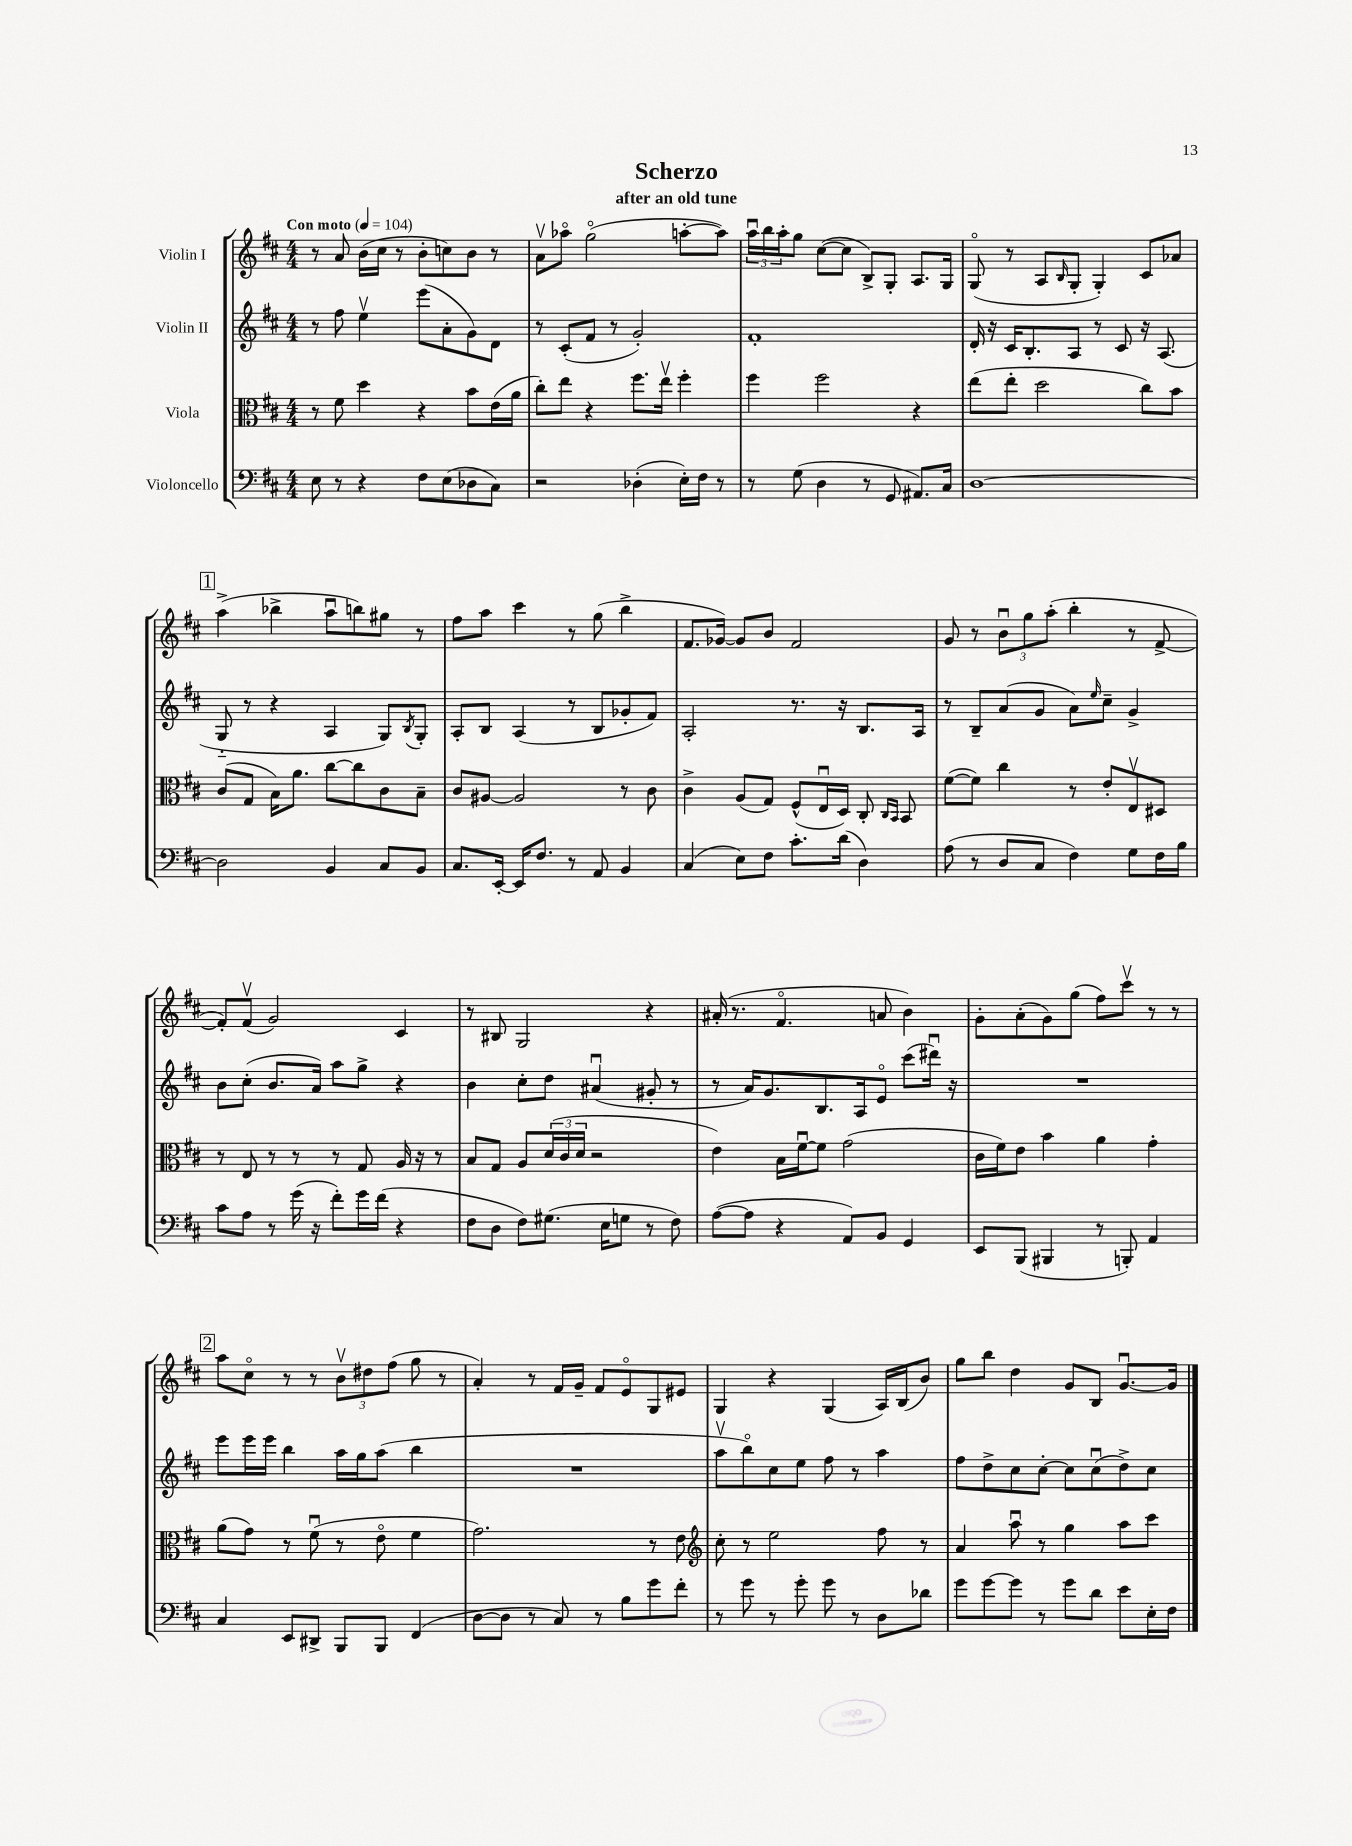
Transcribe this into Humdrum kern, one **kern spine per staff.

**kern	**kern	**kern	**kern
*staff4	*staff3	*staff2	*staff1
*clefF4	*clefC3	*clefG2	*clefG2
*k[f#c#]	*k[f#c#]	*k[f#c#]	*k[f#c#]
*M4/4	*M4/4	*M4/4	*M4/4
*MM104	*MM104	*MM104	*MM104
8E	8r	8r	8r
8r	8f#	8ff#	8a
4r	4dd	4eev	(16b
.	.	.	16cc#
.	.	.	8r
8F#	4r	(8eee	8b'
(8E	.	8a'	8cc)
8D-	8b	8g)	8b
8C#)	(16e	8d	8r
.	16a	.	.
=	=	=	=
2r	8cc#')	8r	8av
.	8ee	(8c#'	8aa-o
.	4r	8f#	(2ggo
.	.	8r	.
(4D-'	8.ff#	2g')	.
.	16eev	.	.
16E')	4ff#'	.	[8aa'
16F#	.	.	.
8r	.	.	8aa])
=	=	=	=
8r	4ff#	1f#'	24aau
.	.	.	24bb
.	.	.	24aa'
(8G	.	.	8gg
4D	2ff#	.	([8cc#
.	.	.	8cc#]
8r	.	.	8B^)
8GG	.	.	8G'
8.AA#)	4r	.	8.A
16C#	.	.	16G
=	=	=	=
[1D	(8ee	16d'	(8Go
.	.	16r	.
.	8ee'	16c#	8r
.	.	8.B'	.
.	2dd	.	8A
.	.	.	16qqB
.	.	8A	8G'
.	.	8r	4G')
.	.	8c#	.
.	8cc#)	16r	8c#
.	.	(8.A	.
.	8b	.	8a-
=	=	=	=
2D]	(8c#	8G'~	(4aa^
.	8G	8r	.
.	16B)	4r	4bb-^
.	8.a	.	.
4BB	[8cc#	4A	8aau
.	8cc#]	.	8bb)
8C#	8c#	8G)	8gg#
.	.	8qB	.
8BB	8B~	8G'	8r
=	=	=	=
8.C#	8c#	8A'	8ff#
.	[8A#	8B	8aa
[16EE'	.	.	.
16EE]	2A#]	(4A	4ccc#
8.F#	.	.	.
8r	.	8r	8r
8AA	.	8B	(8gg
4BB	8r	8g-'	4bb^
.	8c#	8f#)	.
=	=	=	=
(4C#	4c#^	2A'	8.f#
.	.	.	[16g-)
8E)	(8A	.	8g-]
8F#	8G)	.	8b
8.c#'	(8F#^^	8.r	2f#
.	16Eu	.	.
(16d	16D)	16r	.
4D)	8C#'	8.B	.
.	16qqC#	.	.
.	16qqBB	.	.
.	8BB	.	.
.	.	16A	.
=	=	=	=
(8A	([8f#	8r	8g
8r	8f#])	8B~	8r
8D	4cc#	(8a	12bu
.	.	.	12gg
8C#	.	8g	.
.	.	.	(12aa'
4F#)	8r	8a)	4bb'
.	.	16qqee	.
.	8e'	8cc#~	.
8G	8Ev	4g^	8r
16F#	8D#	.	[8f#^
16B	.	.	.
=	=	=	=
8c#	8r	8b	8f#'])
8A	8E	(8cc#'	(8f#v
8r	8r	8.b	2g)
(16g	8r	.	.
16r	.	16a)	.
8f#')	8r	8aa	.
16g	8G	8gg^	.
(16f#	.	.	.
4r	16A	4r	4c#
.	16r	.	.
.	8r	.	.
=	=	=	=
8F#	8B	4b	8r
8D	8G	.	8B#
8F#)	8A	8cc#'	2G
(8.G#	(24d	8dd	.
.	24c#	.	.
.	24d	.	.
.	2r	(4a#u	.
16E	.	.	.
8G	.	.	.
8r	.	8g#'	4r
8F#)	.	8r	.
=	=	=	=
([8A	4e)	8r	(16a#'
.	.	.	8.r
8A]	.	16a)	.
.	.	8.g	.
4r	16B	.	4.f#o
.	[16f#u	.	.
.	8f#]	8.B	.
8AA)	(2g	.	.
.	.	16A	.
8BB	.	8eo	8a
4GG	.	(8ccc#	4b)
.	.	16ddd#u)	.
.	.	16r	.
=	=	=	=
8EE	16c#	1r	8g'
.	16f#)	.	.
(8BBB	8e	.	(8a'
4BBB#	4b	.	8g)
.	.	.	(8gg
8r	4a	.	8ff#)
8BBB')	.	.	8ccc#v
4AA	4g'	.	8r
.	.	.	8r
=	=	=	=
4C#	(8a	8eee	8aa
.	8g)	16eee	8cc#o
.	.	16eee	.
8EE	8r	4bb	8r
8DD#^	(8f#u	.	8r
8BBB	8r	16aa	12bv
.	.	16gg	.
.	.	.	12dd#
8BBB	8eo	(8aa	.
.	.	.	(12ff#
(4FF#	4f#	4bb	8gg
.	.	.	8r
=	=	=	=
[8D	2.g)	1r	4a')
8D]	.	.	.
8r	.	.	8r
8C#)	.	.	16f#
.	.	.	16g~
8r	.	.	8f#
8B	.	.	8eo
8g	8r	.	8G
8f#'	8e	.	8e#
=	=	=	=
*	*clefG2	*	*
8r	8cc#'	8aav	4G
8g	8r	8bbo)	.
8r	2ee	8cc#	4r
8g'	.	8ee	.
8g	.	8ff#	(4G
8r	.	8r	.
8D	8ff#	4aa	16A)
.	.	.	(16B
8d-	8r	.	8b)
=	=	=	=
8g	4a	8ff#	8gg
[8g	.	8dd^	8bb
8g]	8aau	8cc#	4dd
8r	8r	[8cc#'	.
8g	4gg	8cc#]	8g
8d	.	(8cc#u	8B
8e	8aa	8dd^)	[8.gu
16E'	8ccc#	8cc#	.
16F#	.	.	16g]
==	==	==	==
*-	*-	*-	*-
